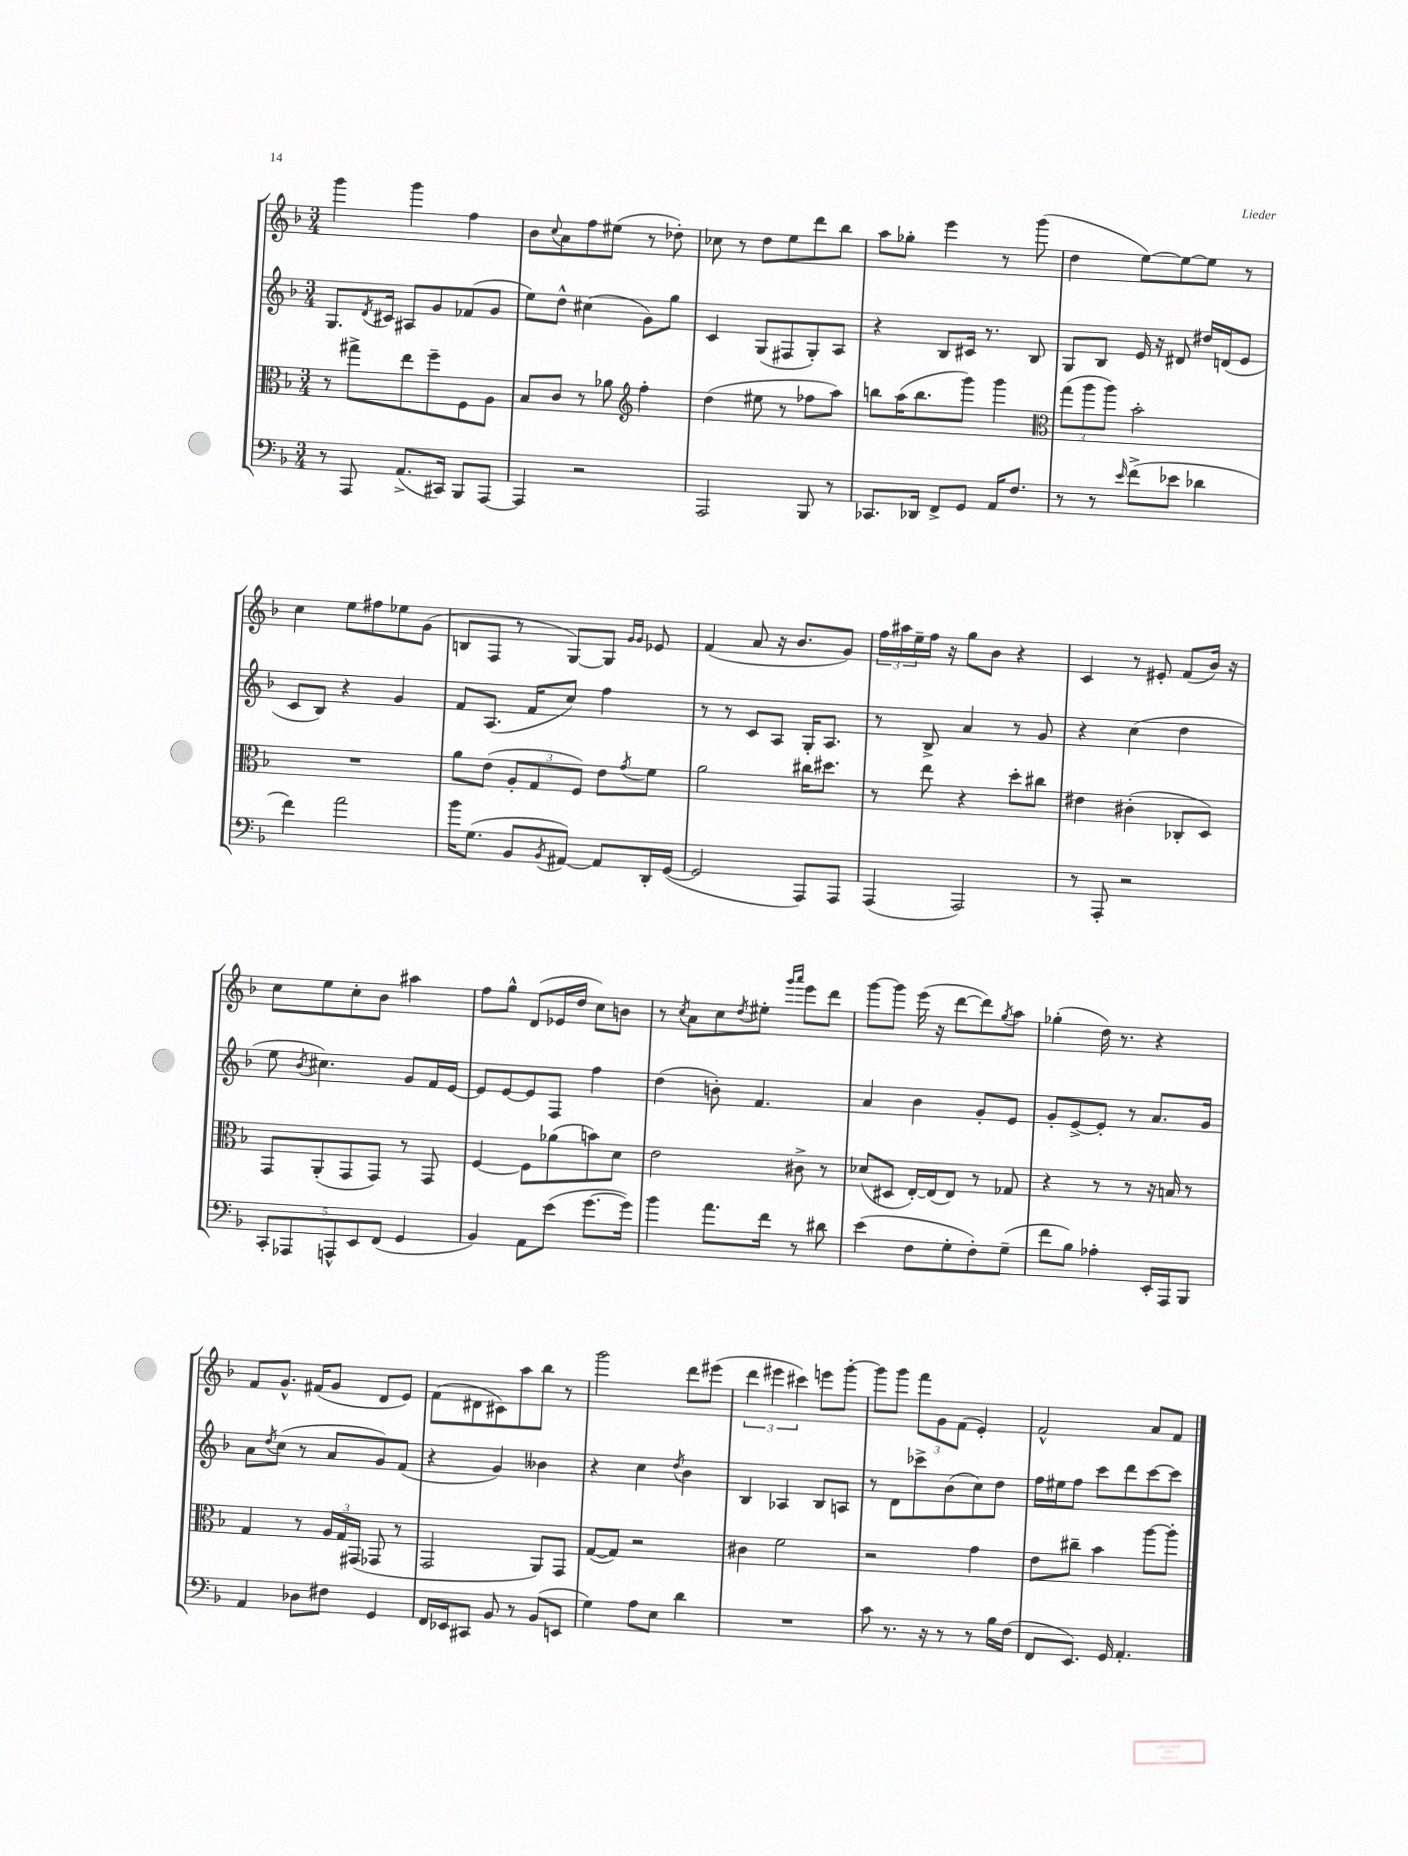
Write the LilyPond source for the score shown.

<<
\new StaffGroup <<
\new Staff = "s0" {
    \clef treble \key f \major \numericTimeSignature \time 3/4
    g'''4 g'''4 f''4 |
    bes'8 \appoggiatura { c''8 } a'8 f''8 eis''8( r8 des''8-.) |
    ces''8 r8 d''8 e''8 d'''8 bes''8 |
    a''8 ges''8-. e'''4 r8 g'''8( |
    d''4 e''8~) e''8~ e''8 r8 |
    c''4 e''8 fis''8 ees''8 g'8( |
    b8 f8 r8 g8~) g8 \grace { g'16 g'16 } ees'8 |
    f'4( a'8 r16 bes'8. g'8) |
    \tuplet 3/2 { f''16 ais''16 e''16-- } f''16 r16 g''8 bes'8 r4 |
    c'4 r8 eis'8-. f'8( bes'16) r16 |
    c''8 e''8 c''8-. bes'8 ais''4 |
    f''8 g''8-^ d'8( ees'16 d''16 c''8) b'8 |
    r8 \acciaccatura { c''8 } a'8 c''8 \acciaccatura { d''8 } eis''8-. \grace { g'''16 a'''16 } e'''8 d'''8 |
    g'''8~ g'''8 e'''16( r16 d'''8~ d'''8) \acciaccatura { g''8 } a''8 |
    ges''4-.( d''16) r8. r4 |
    f'8 g'8.-^ fis'16( g'8 d'8 e'8) |
    f'8( dis'8 cis'8) a''8 bes''8 r8 |
    g'''2 d'''8 eis'''8( |
    \tuplet 3/2 { d'''4 eis'''4 cis'''4) } e'''8 g'''8~-. |
    g'''8 g'''8 \tuplet 3/2 { f'''8 g'8 f'8( } e'4-.) |
    f'2-^ a'8 f'8 \bar "|." |
}
\new Staff = "s1" {
    \clef treble \key f \major \numericTimeSignature \time 3/4
    g8. \acciaccatura { d'8 } cis'16 ais8 g'8 fes'8( g'8 |
    e''8) d''8-^ cis''4( g'8) g''8 |
    c'4 g8( fis8 g8-.) a8 |
    r4 bes8 cis'16 r8. bes8 |
    g8 bes8 e'16 r16 dis'8 dis''16 d'16( e'8 |
    c'8 bes8) r4 g'4 |
    f'8 a8.( f'16 c''8) f''4 |
    r8 r8 c'8 a8 g16-. a8. |
    r8 bes8-> a'4 r8 g'8 |
    r4 c''4( d''4 |
    e''8 \acciaccatura { bes'8 } cis''4.) g'8 f'16 e'16~ |
    e'8 e'8~ e'8 f8 f''4 |
    d''4( b'8-.) f'4. |
    a'4 bes'4 g'8-. e'8 |
    g'8-. e'8~-> e'8-. r8 a'8. g'16 |
    a'8 \acciaccatura { d''8 } c''8( r8 a'8 g'8) f'8( |
    r4 g'4) beses'4 |
    r4 c''4 \acciaccatura { d''8 } bes'4 |
    bes4 aes4 bes8 a8 |
    r8 d'8 ces'''8-> bes'8( c''8) d''8 |
    f''16 eis''16 f''8 c'''8 d'''8 c'''8~ c'''8 \bar "|." |
}
\new Staff = "s2" {
    \clef alto \key f \major \numericTimeSignature \time 3/4
    r8 gis''8-> e''8 f''8-- f8 a8 |
    bes8 c'8 r8 aes'8 \clef treble f''4-. |
    d''4( eis''8 r8 fes''8 a''8) |
    b''8 a''16( b''8. g'''8) g'''4 |
    \clef alto \tuplet 3/2 { g''8( a''8 a''8) } bes'2-. |
    R2. |
    a'8 e'8( \tuplet 3/2 { a8-. g8 f8) } e'8 \acciaccatura { g'8 } f'8 |
    a'2 cis''16 dis''8. |
    r8 e''8 r4 d''8-. cis''8 |
    eis'4 cis'4-.( ces8-. d8) |
    g,8 a,8-.( g,8 g,8) r8 g,8 |
    f4~ f8 aes'8( b'8) d'8 |
    e'2 cis'8-> r8 |
    des'8( dis8 e16~-.) e16( e8) r8 ges8 |
    r4 r8 r8 r16 b16 r8 |
    g4 r8 \tuplet 3/2 { a16 g16 gis,16( } ges,8 r8 |
    g,2 a,8) g,8 |
    g8~( g8) r2 |
    cis'4 f'2 |
    r2 g'4 |
    e'8 cis''8-- bes'4 a''8~ a''8-. \bar "|." |
}
\new Staff = "s3" {
    \clef bass \key f \major \numericTimeSignature \time 3/4
    r8 a,,8 a,8.->( cis,16) bes,,8 a,,8~ |
    a,,4 r2 |
    a,,2 bes,,8 r8 |
    ces,8. des,16 f,8-> g,8 a,16 f8. |
    r8 r8 \grace { e'16 } f'8->( ees'8 des'4 |
    f'4) a'2 |
    bes'16 g8.( bes,8 \acciaccatura { bes,8 } ais,8~) ais,8 d,16-. g,16~( |
    g,2 a,,8) a,,8 |
    a,,4( a,,2) |
    r8 a,,8-. r2 |
    \tuplet 5/4 { c,8-. aes,,8 a,,8-^ e,8 f,8( } g,4 |
    bes,4) a,8 e'8( g'8.~ g'16) |
    bes'4 a'8. f'16 r8 dis'8 |
    e'4( f8 g8-. f8-.) g8--( |
    f'8 bes8) aes4-. e,16-. a,,16 bes,,8 |
    a,4 des8 fis8 g,4 |
    f,16 ees,16 cis,8 bes,8 r8 bes,8( e,8 |
    g4) a8 e8 d'4 |
    R2. |
    c'8 r8. r16 r8 r8 bes16 f16( |
    f,8 e,8.) g,16 a,4.-. \bar "|." |
}
>>
>>
\layout { \context { \Score \remove "Bar_number_engraver" } }
